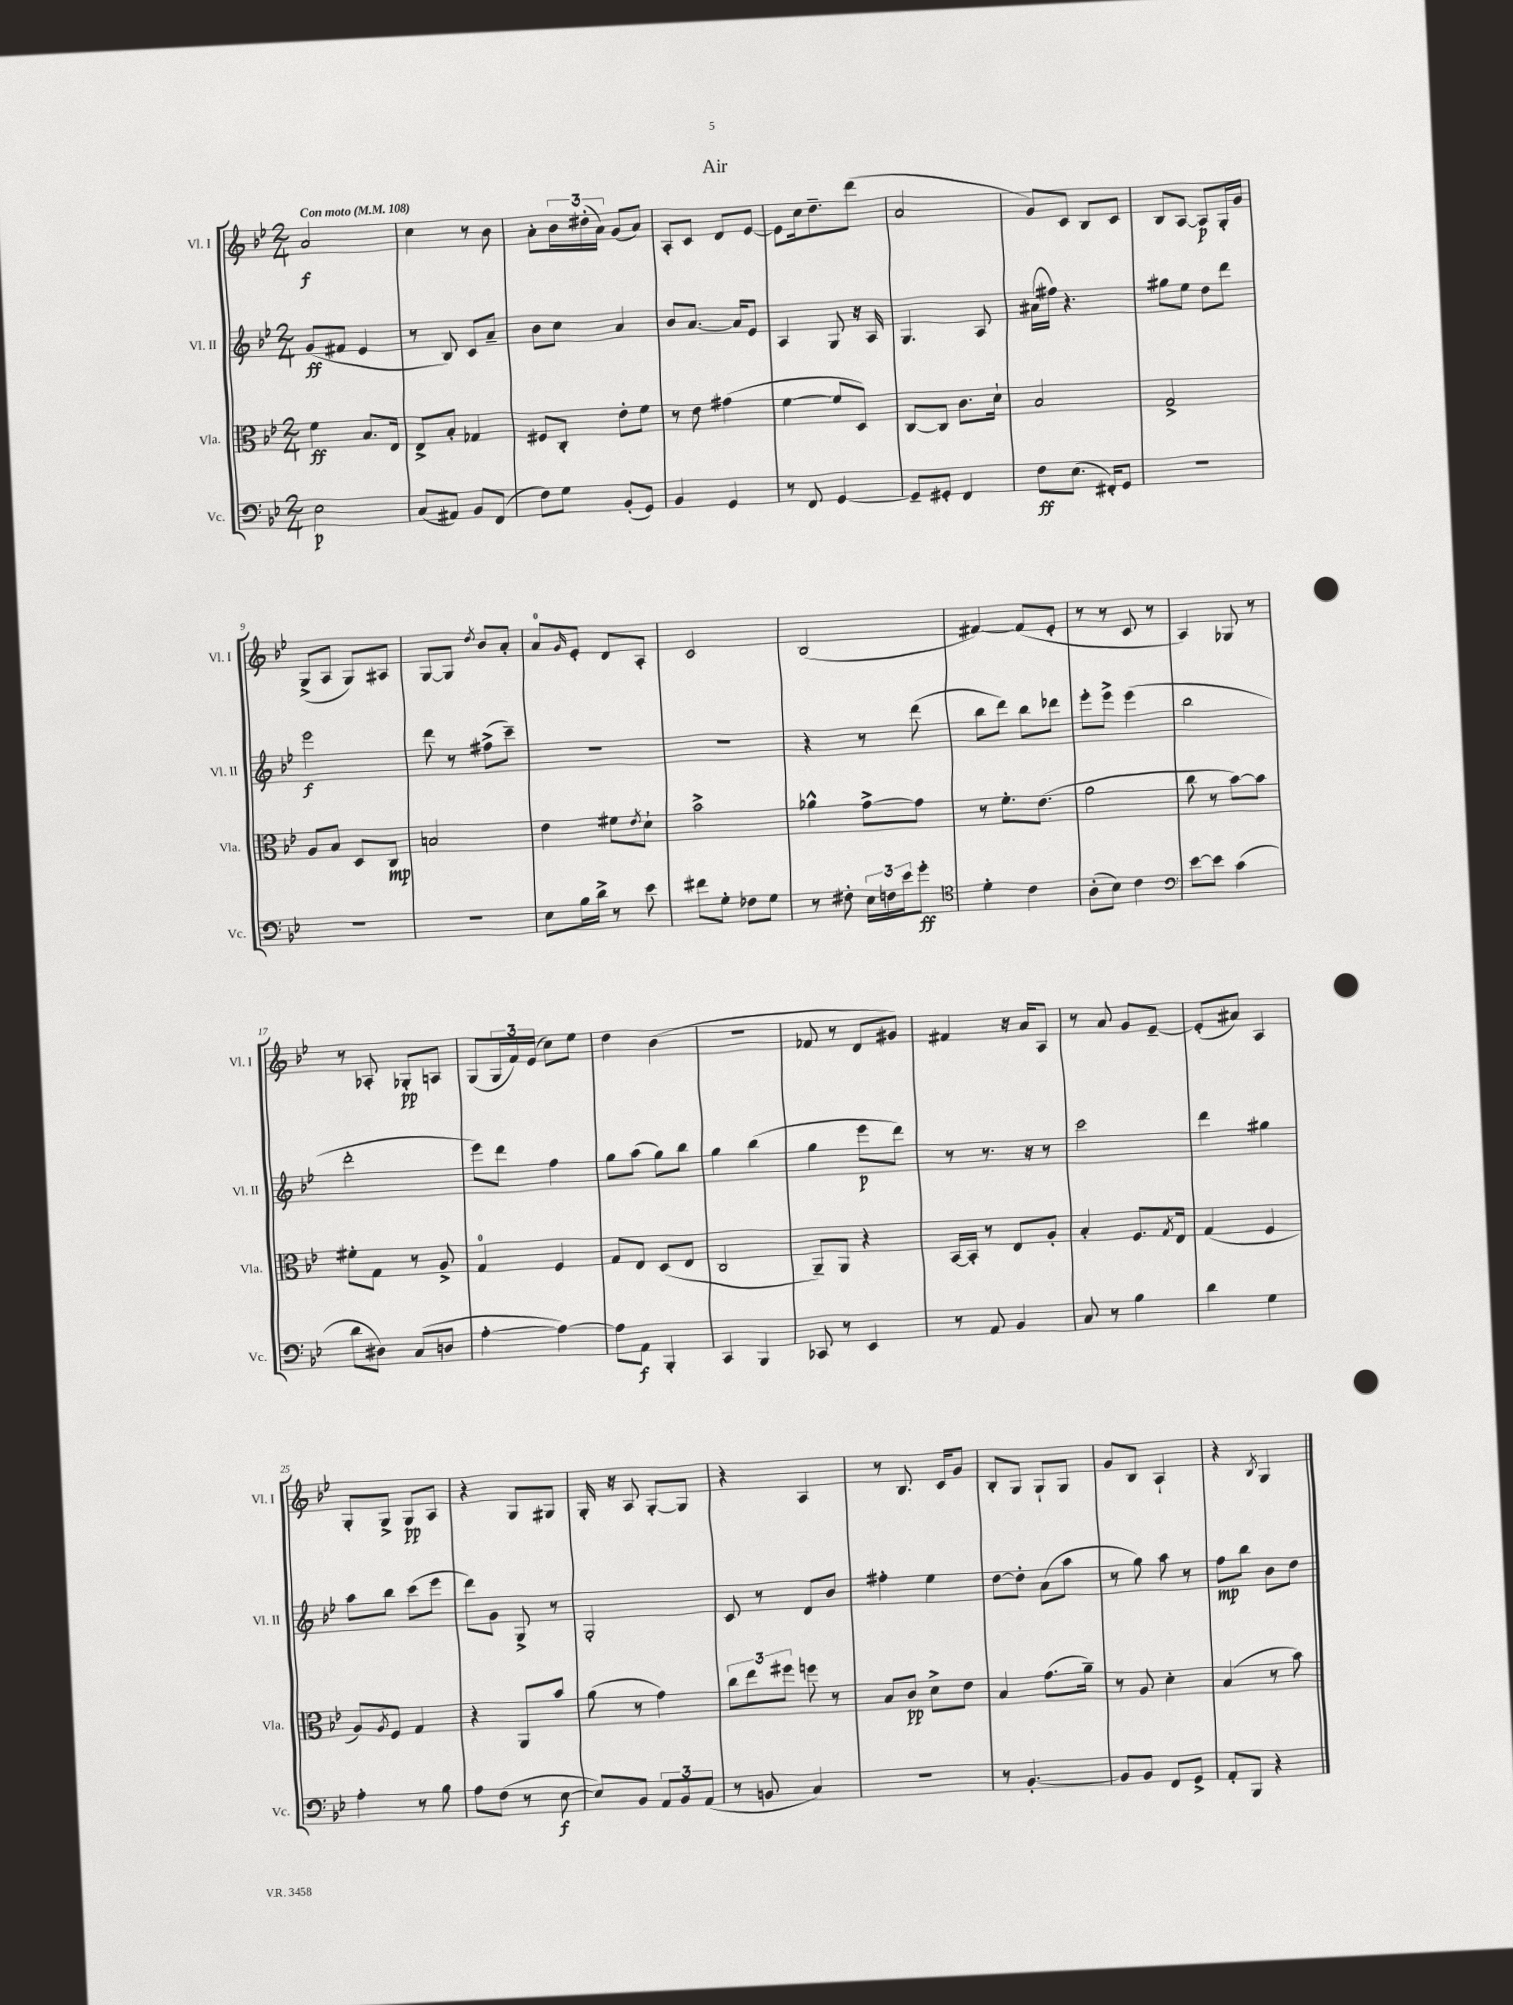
\header { title = "Air" }
<<
\new StaffGroup <<
\new Staff = "s0" \with { instrumentName = "Vl. I" shortInstrumentName = "Vl. I" } {
    \clef treble \key bes \major \numericTimeSignature \time 2/4 \tempo "Con moto" 4 = 108
    a'2\f |
    c''4 r8 bes'8 |
    a'8-. \tuplet 3/2 { bes'16 dis''16-.( a'16) } g'8( a'8) |
    a8-. c'8 d'8 ees'8~ |
    ees'8 c''16 d''8.-- d'''8( |
    a'2 |
    g'8) c'8 bes8 c'8 |
    bes8 a8~ a8\p g16-. g'16 |
    g8->( a8 g8) ais8 |
    g8~ g8 \acciaccatura { d''8 } bes'8 a'8-. |
    a'8-0 \grace { g'16 } ees'8-. d'8 a8-. |
    c'2 |
    bes2( |
    fis'4~) fis'8( ees'8-. |
    r8 r8 c'8 r8 |
    a4) ges8 r8 |
    r8 aes8-. ges8-.\pp a8 |
    g8( \tuplet 3/2 { g16 f'16) ees'16( } c''8) ees''8 |
    d''4 bes'4( |
    r2 |
    fes'8 r8 d'8 gis'8) |
    fis'4 r16 a'16 a8 |
    r8 a'8 g'8 ees'8~-- |
    ees'8-.( ais'8) a4 |
    g8-. g8-> g8\pp a8 |
    r4 g8 gis8 |
    g16-. r16 a8 g8~-. g8 |
    r4 a4 |
    r8 bes8. c'16 g'8 |
    bes8-. g8 g8-! g8 |
    g'8 bes8 a4-! |
    r4 \acciaccatura { bes8 } g4 \bar "|." |
}
\new Staff = "s1" \with { instrumentName = "Vl. II" shortInstrumentName = "Vl. II" } {
    \clef treble \key bes \major \numericTimeSignature \time 2/4
    g'8\ff( fis'8 ees'4 |
    r8 bes8) c'8 a'8-- |
    bes'8 c''8 a'4 |
    bes'8 a'8.~ a'16 ees'8 |
    a4 g8 r16 a16 |
    g4. a8 |
    ais'16( fis''16) r4. |
    gis''8 ees''8 d''8 d'''8 |
    ees'''2\f |
    d'''8 r8 fis''8->( c'''8--) |
    r2 |
    r2 |
    r4 r8 d'''8( |
    bes''8 d'''8) bes''8 des'''8 |
    ees'''8-. ees'''8-> ees'''4( |
    bes''2 |
    d'''2-. |
    ees'''8) d'''8 f''4 |
    g''8 a''8( g''8) bes''8 |
    g''4 bes''4( |
    g''4 ees'''8\p d'''8) |
    r8 r8. r16 r8 |
    c'''2 |
    d'''4 gis''4 |
    a''8 bes''8 c'''8( ees'''8 |
    d'''8) g'8 g8-> r8 |
    g2-. |
    c'8 r8 d'8 bes'8 |
    fis''4-. ees''4 |
    d''8~ d''8-. a'8( a''8 |
    r8 g''8) a''8 r8 |
    f''8\mp bes''8 bes'8 d''8 \bar "|." |
}
\new Staff = "s2" \with { instrumentName = "Vla." shortInstrumentName = "Vla." } {
    \clef alto \key bes \major \numericTimeSignature \time 2/4
    f'4\ff bes8. ees16 |
    ees8-> bes8-. ges4 |
    fis8 c8-. ees'8-. f'8 |
    r8 ees'8 gis'4( |
    f'4~ f'8 d8) |
    c8~ c8 c'8. d'16-! |
    bes2 |
    g2-> |
    a8 bes8 d8 c8\mp |
    b2 |
    ees'4 fis'8 \acciaccatura { ees'8 } d'8-! |
    bes'2-> |
    aes'4-^ g'8~-> g'8 |
    r8 f'8.-. ees'8.( |
    a'2 |
    c''8 r8 bes'8~) bes'8 |
    fis'8-. g8 r8 a8-> |
    g4-0 f4 |
    g8 ees8 d8( ees8 |
    c2 |
    a,8--) a,8 r4 |
    bes,16~ bes,16-. r8 ees8 a8-. |
    bes4-. f8. \acciaccatura { g8 } ees16 |
    g4( f4 |
    a8) \acciaccatura { a8 } f8 g4 |
    r4 a,8 bes'8 |
    a'8( r8 g'4) |
    \tuplet 3/2 { c''8 ees''8 fis''8 } f''8 r8 |
    bes8 c'8\pp d'8-> ees'8 |
    bes4 g'8.( a'16--) |
    r8 a8 d'4-. |
    bes4( r8 bes'8) \bar "|." |
}
\new Staff = "s3" \with { instrumentName = "Vc." shortInstrumentName = "Vc." } {
    \clef bass \key bes \major \numericTimeSignature \time 2/4
    ees2\p |
    c8( ais,8) bes,8 f,8( |
    f8) g8 bes,8-.( g,8) |
    bes,4 g,4 |
    r8 f,8 g,4~ |
    g,8-- gis,8-. f,4 |
    f8\ff ees8.( fis,16-.) g,8 |
    R2 |
    R2 |
    R2 |
    ees8 bes16 d'16-> r8 ees'8 |
    fis'8 g8-. fes8 g8 |
    r8 fis8-. \tuplet 3/2 { ees16 f16 ees'16 } g'8-.\ff |
    \clef tenor d'4-. c'4 |
    a8-.( bes8) c'4 |
    \clef bass ees'8~ ees'8 c'4( |
    d'8 dis8) c8( d8 |
    a4~-. a4~) |
    a8 a,8\f bes,,4-. |
    c,4 bes,,4 |
    ces,8 r8 ees,4 |
    r8 a,8 bes,4 |
    c8 r8 bes4 |
    d'4 g4 |
    a4-. r8 bes8 |
    a8 f8( r8 ees8~\f |
    ees8) bes,8 \tuplet 3/2 { a,8 bes,8 a,8( } |
    r8 b,8 c4) |
    r2 |
    r8 bes,4.~-. |
    bes,8 bes,8 f,8 g,8-> |
    a,8-. bes,,8 r4 \bar "|." |
}
>>
>>
